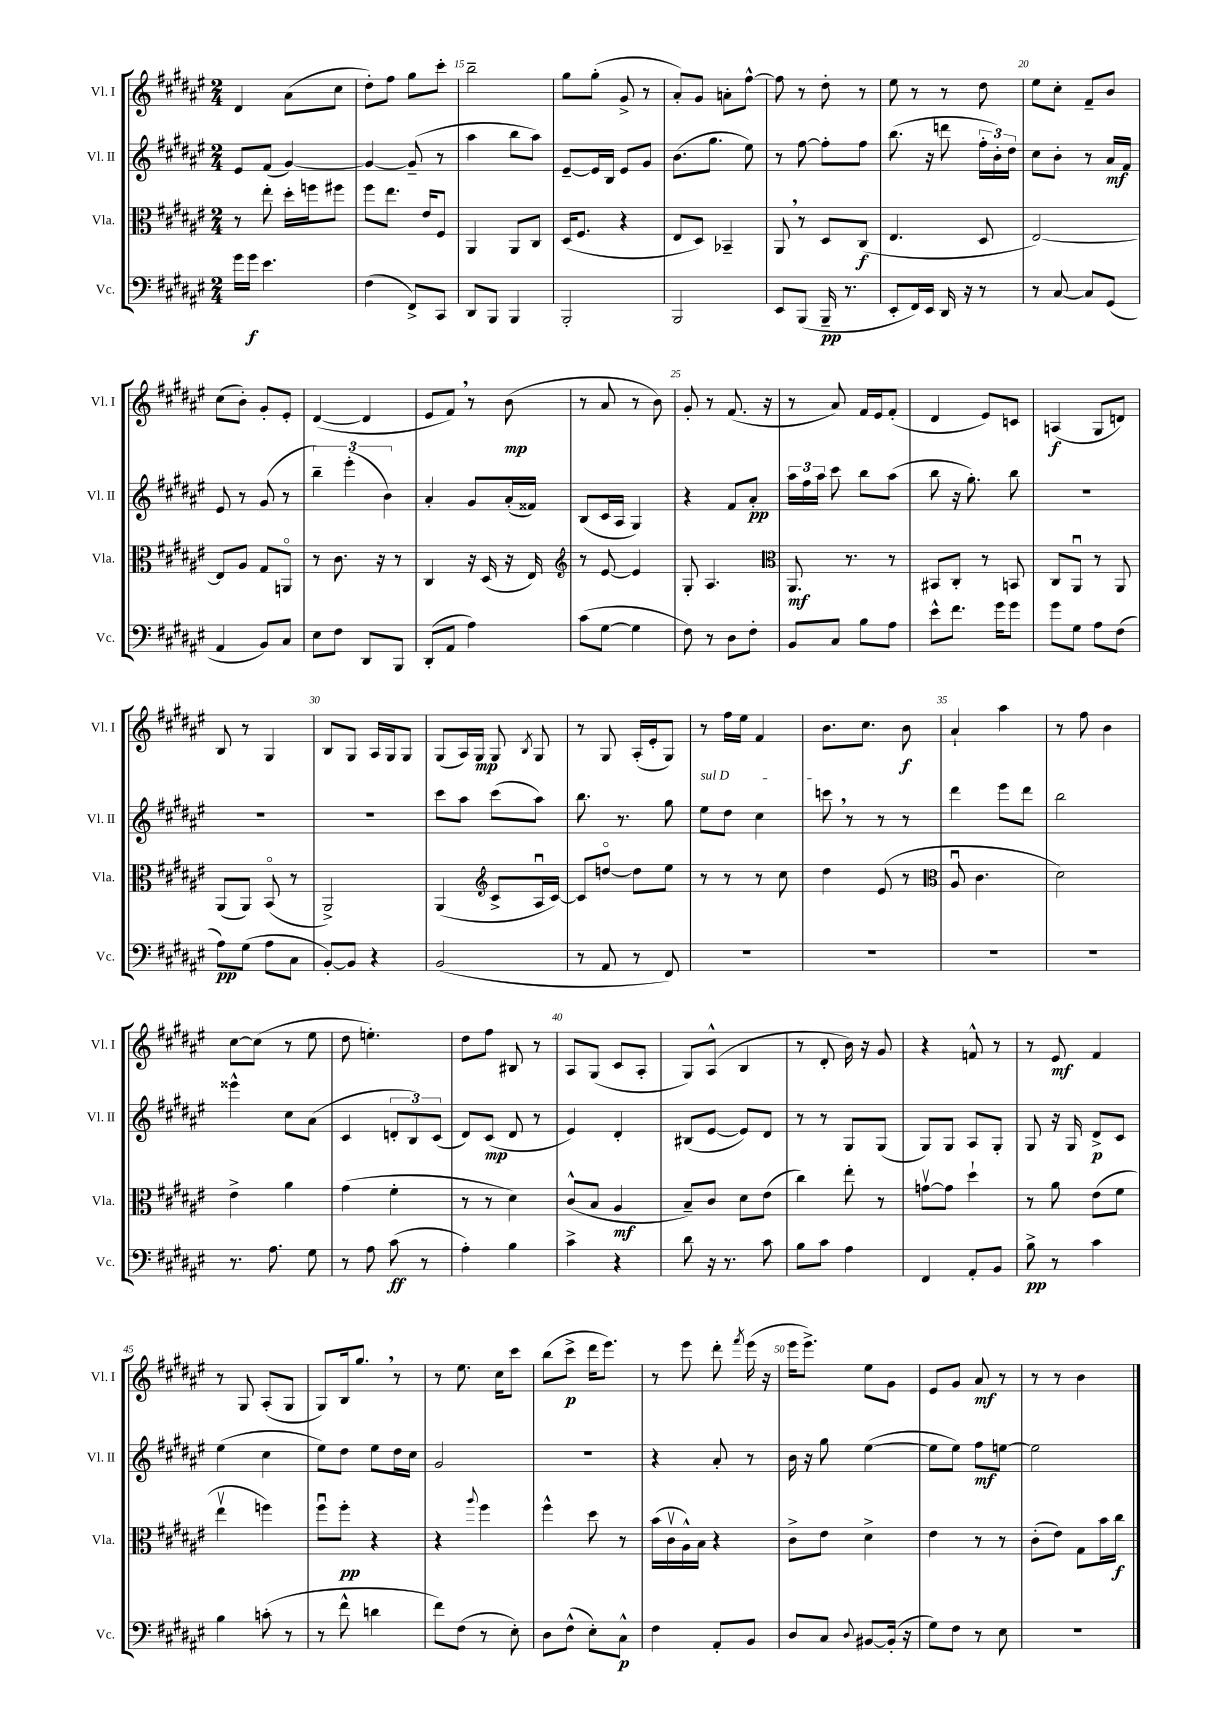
<<
\new StaffGroup <<
\new Staff = "s0" \with { instrumentName = "Vl. I" shortInstrumentName = "Vl. I" } {
    \clef treble \key fis \major \numericTimeSignature \time 2/4
    \autoBeamOff dis'4 ais'8[( cis''8] |
    dis''8[-.) fis''8] gis''8[ cis'''8]-. |
    b''2-- |
    gis''8[ gis''8]-.( gis'8-> r8 |
    ais'8[-.) gis'8] a'8[-. fis''8]~-^ |
    fis''8 r8 dis''8-. r8 |
    eis''8 r8 r8 dis''8 |
    eis''8[ cis''8]-. fis'8[-- b'8] |
    cis''8[( b'8]-.) gis'8[-. eis'8]-. |
    dis'4~( dis'4 |
    eis'8[ fis'8]) \breathe r8 b'8\mp( |
    r8 ais'8 r8 b'8) |
    gis'8-. r8 fis'8.( r16 |
    r8 ais'8) fis'16[ eis'16 fis'8]-.( |
    dis'4 eis'8[) c'8] |
    a4\f( gis8[ d'8]) |
    b8 r8 gis4 |
    b8[ gis8] ais16[ gis16 gis8] |
    gis8[( ais16) gis16]\mp gis8 \acciaccatura { b8 } gis8 |
    r8 gis8 ais16[-.( eis'16-. gis8]) |
    r8 fis''16[ eis''16] fis'4 |
    b'8.[ cis''8.] b'8\f |
    ais'4-! ais''4 |
    r8 fis''8 b'4 |
    cis''8[~ cis''8]( r8 eis''8 |
    dis''8 e''4.-.) |
    dis''8[ fis''8] bis8 r8 |
    ais8[ gis8]( cis'8[ ais8]-. |
    gis8[) ais8]-^( b4 |
    r8 dis'8-. b'16) r16 gis'8 |
    r4 f'8-^ r8 |
    r8 eis'8\mf fis'4 |
    r8 gis8 ais8[-.( gis8] |
    gis8[) b16 gis''8.] \breathe r8 |
    r8 eis''8. cis''16[ cis'''8] |
    b''8[( cis'''8]->\p dis'''16[ eis'''8.]) |
    r8 eis'''8 dis'''8-. \acciaccatura { fis'''8 } eis'''16( r16 |
    eis'''16[ eis'''8.]->) eis''8[ gis'8] |
    eis'8[ gis'8] ais'8\mf r8 |
    r8 r8 b'4 \bar "|." |
}
\new Staff = "s1" \with { instrumentName = "Vl. II" shortInstrumentName = "Vl. II" } {
    \clef treble \key fis \major \numericTimeSignature \time 2/4
    \autoBeamOff eis'8[ fis'8]( gis'4~) |
    gis'4~ gis'8--( r8 |
    ais''4 b''8[ ais''8]) |
    eis'8[~-- eis'16 b16] eis'8[ gis'8] |
    b'8.[( gis''8.] eis''8) |
    r8 fis''8~ fis''8[-. fis''8] |
    b''8.( r16 d'''8 \tuplet 3/2 { fis''16[-. b'16-.) dis''16] } |
    cis''8[ b'8]-. r8 ais'16[\mf fis'16] |
    eis'8 r8 gis'8( r8 |
    \tuplet 3/2 { b''4--) eis'''4-.( b'4) } |
    ais'4-. gis'8[ ais'16-.( fisis'16]) |
    b8[( cis'16 ais16] gis4) |
    r4 fis'8[ ais'8]-.\pp |
    \tuplet 3/2 { ais''16[ fis''16 ais''16] } cis'''8 b''8[ ais''8]( |
    b''8 r16 gis''8.-.) b''8 |
    R2 |
    R2 |
    R2 |
    cis'''8[ ais''8] cis'''8[( ais''8]) |
    b''8. r8. gis''8 |
    \once \override TextSpanner.bound-details.left.text = \markup { \italic "sul D" } eis''8[\startTextSpan dis''8] cis''4 |
    c'''8\stopTextSpan \breathe r8 r8 r8 |
    dis'''4 eis'''8[ dis'''8] |
    b''2 |
    eisis'''4-^ cis''8[ ais'8]( |
    cis'4 \tuplet 3/2 { d'8[-. b8) cis'8]( } |
    dis'8[) cis'8]\mp( dis'8 r8 |
    eis'4) dis'4-. |
    bis8[( eis'8]~ eis'8[) dis'8] |
    r8 r8 gis8[ gis8]( |
    gis8[) gis8] ais8[ gis8]-. |
    gis8 r16 gis16 dis'8[->\p cis'8] |
    eis''4( cis''4 |
    eis''8[) dis''8] eis''8[ dis''16 cis''16] |
    gis'2 |
    R2 |
    r4 ais'8-. r8 |
    b'16 r16 gis''8 eis''4~( |
    eis''8[ eis''8]) fis''8[\mf e''8]~ |
    e''2 \bar "|." |
}
\new Staff = "s2" \with { instrumentName = "Vla." shortInstrumentName = "Vla." } {
    \clef alto \key fis \major \numericTimeSignature \time 2/4
    \autoBeamOff r8 eis''8-. dis''16[-. f''16 fis''8] |
    fis''8[ eis''8.] eis'16[ fis8] |
    ais,4 ais,8[ cis8] |
    dis16[( fis8.] r4 |
    eis8[ dis8]) bes,4-- |
    ais,8 \breathe r8 dis8[ cis8]\f( |
    eis4. dis8 |
    eis2~) |
    eis8[ ais8] gis8[ a,8]\flageolet |
    r8 cis'8. r16 r8 |
    cis4 r16 dis16( r16 eis16) |
    \clef treble r8 eis'8~ eis'4 |
    gis8-. ais4. |
    \clef alto ais,8.\mf r8. r8 |
    bis,8[ cis8]-. r8 b,8 |
    cis8[ ais,8]\downbow r8 ais,8 |
    ais,8[( ais,8]) b,8\flageolet( r8 |
    ais,2->) |
    ais,4( \clef treble cis'8[-> ais16\downbow cis'16]~) |
    cis'8[ d''8]~\flageolet d''8[ eis''8] |
    r8 r8 r8 cis''8 |
    dis''4 eis'8( r8 |
    \clef alto ais8\downbow cis'4. |
    dis'2) |
    eis'4-> ais'4 |
    gis'4( fis'4-. |
    r8 r8 dis'4) |
    cis'8[-^( b8] ais4\mf |
    b8[--) cis'8] dis'8[ eis'8]( |
    cis''4) eis''8-. r8 |
    g'8[~\upbow g'8] dis''4-! |
    r8 ais'8 eis'8[( fis'8] |
    eis''4\upbow f''4) |
    fis''8[\downbow fis''8]-.\pp r4 |
    r4 \appoggiatura { ais''8 } fis''4 |
    fis''4-^ dis''8 r8 |
    b'16[( cis'16\upbow ais16-^) b16] r4 |
    cis'8[-> eis'8] dis'4-> |
    eis'4 r8 r8 |
    cis'8[-.( eis'8]) gis8[ b'16 cis''16]\f \bar "|." |
}
\new Staff = "s3" \with { instrumentName = "Vc." shortInstrumentName = "Vc." } {
    \clef bass \key fis \major \numericTimeSignature \time 2/4
    \autoBeamOff gis'16[ gis'16]\f eis'4. |
    fis4( fis,8[->) cis,8] |
    dis,8[ b,,8] b,,4 |
    b,,2-. |
    b,,2 |
    eis,8[ b,,8]( b,,16--\pp r8. |
    eis,8[-. fis,16) eis,16] dis,16 r16 r8 |
    r8 cis8~ cis8[ gis,8]( |
    ais,4 b,8[) cis8] |
    eis8[ fis8] dis,8[ b,,8] |
    dis,8[-.( ais,8] ais4) |
    cis'8[( gis8]~ gis4 |
    fis8) r8 dis8[ fis8]-. |
    b,8[ cis8] b8[ ais8] |
    eis'8[-^ fis'8.] gis'16[ gis'8] |
    gis'8[ gis8] ais8[ fis8]( |
    ais8[\pp) gis8]( ais8[ cis8] |
    b,8[~-.) b,8] r4 |
    b,2( |
    r8 ais,8 r8 fis,8) |
    R2 |
    R2 |
    R2 |
    R2 |
    r8. ais8. gis8 |
    r8 ais8 cis'8\ff( r8 |
    ais4-.) b4 |
    cis'4-> r4 |
    dis'8 r16 r8. cis'8 |
    b8[ cis'8] ais4 |
    fis,4 ais,8[-. b,8] |
    b8->\pp r8 cis'4 |
    b4 c'8-.( r8 |
    r8 fis'8-^ d'4 |
    fis'8[) fis8]( r8 eis8-.) |
    dis8[ fis8]-^( eis8[-.) cis8]-^\p |
    fis4 ais,8[-. b,8] |
    dis8[ cis8] \appoggiatura { dis8 } bis,8[~ bis,16]-.( r16 |
    gis8[) fis8] r8 eis8 |
    r2 \bar "|." |
}
>>
>>
\layout { \context { \Score currentBarNumber = #13 \override BarNumber.break-visibility = ##(#f #t #t) barNumberVisibility = #(every-nth-bar-number-visible 5) } }
